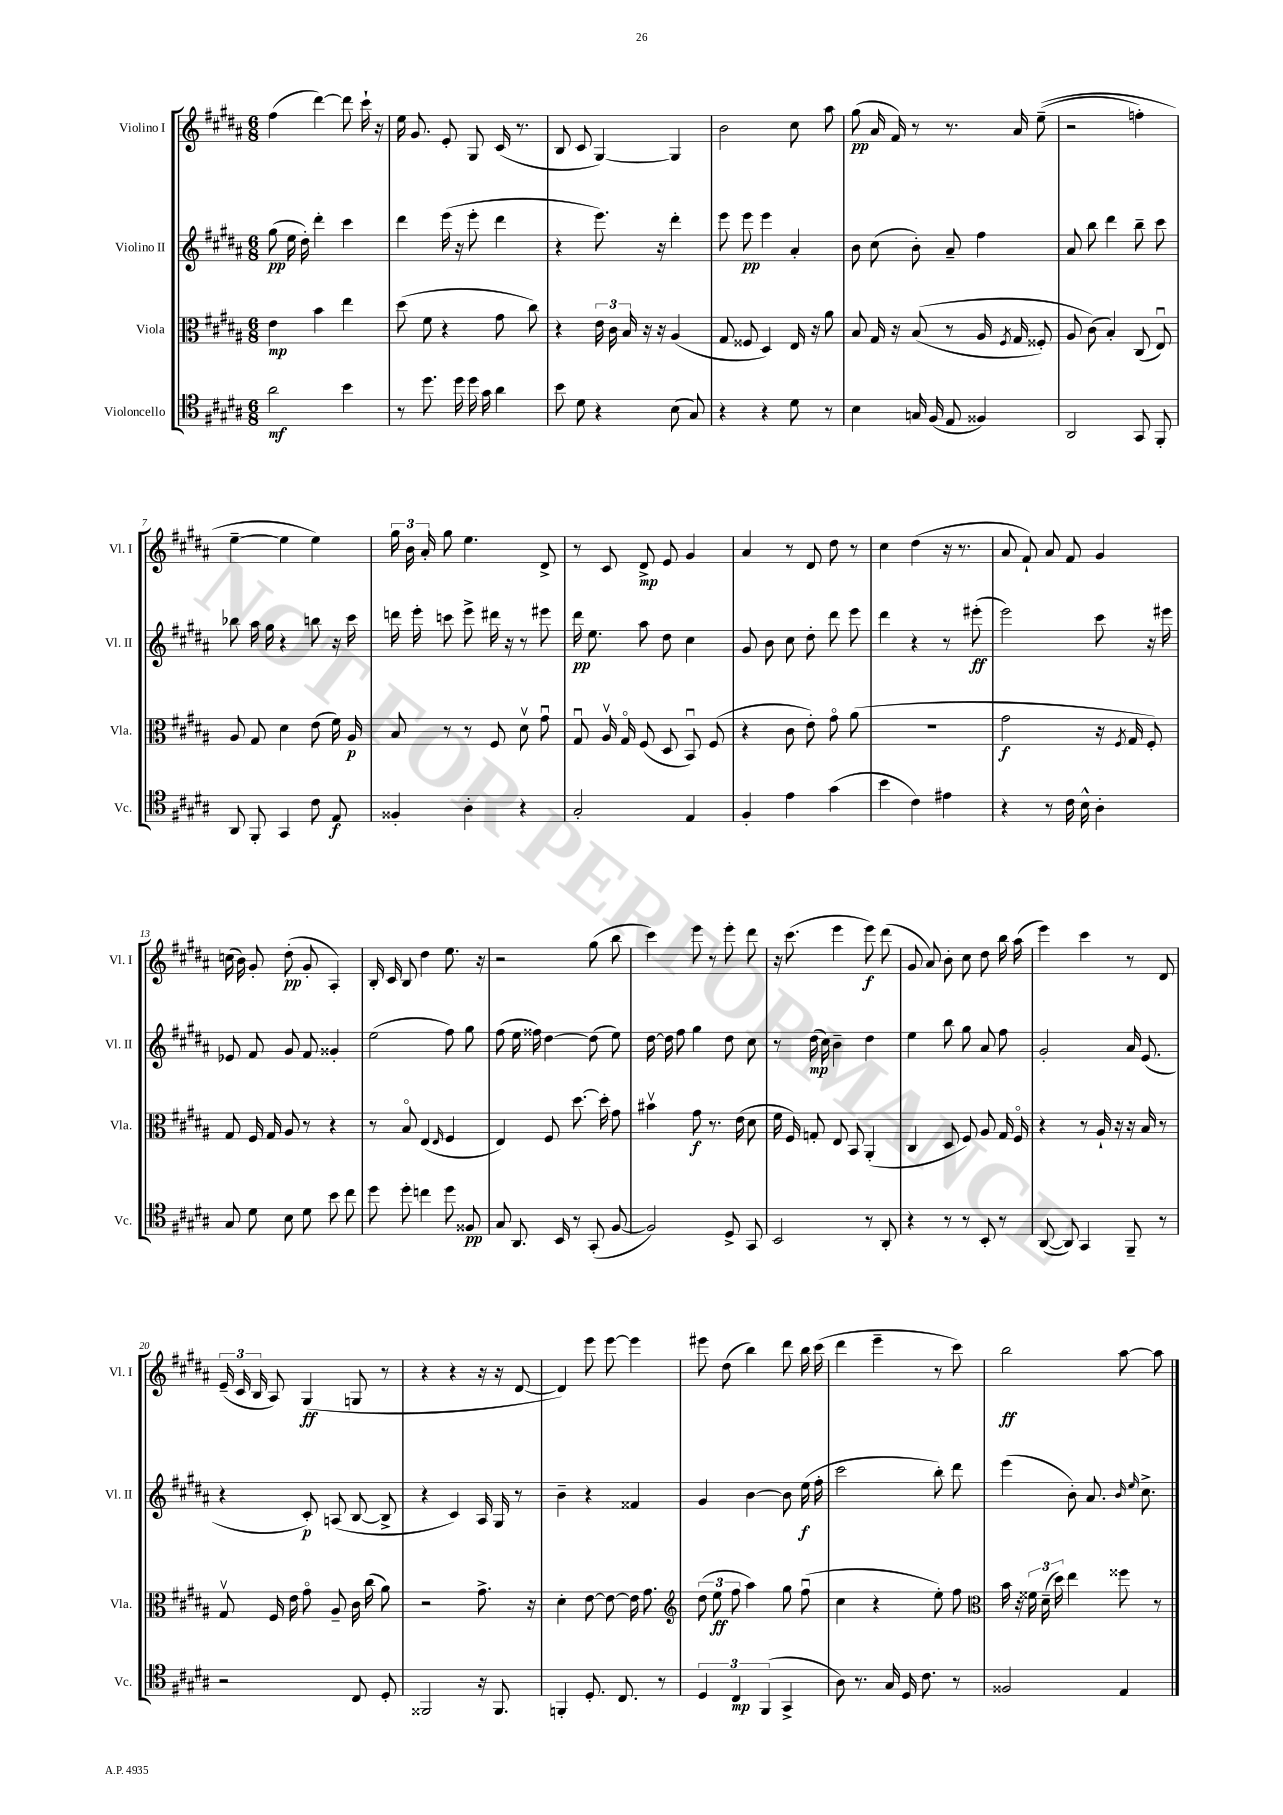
<<
\new StaffGroup <<
\new Staff = "s0" \with { instrumentName = "Violino I" shortInstrumentName = "Vl. I" } {
    \clef treble \key b \major \numericTimeSignature \time 6/8
    \autoBeamOff fis''4( dis'''4~) dis'''8 cis'''16-! r16 |
    e''16 gis'8. e'8-. gis8 cis'16( r8. |
    b8 cis'8 gis4~) gis4 |
    b'2 cis''8 ais''8 |
    gis''8\pp( ais'16 fis'16) r8 r8. ais'16 e''8--(\( |
    r2 f''4-.) |
    e''4~-- e''4 e''4\) |
    \tuplet 3/2 { gis''16 b'16 ais'16-. } gis''8 e''4. dis'8-> |
    r8 cis'8 dis'8->\mp e'8 gis'4 |
    ais'4 r8 dis'8 dis''8 r8 |
    cis''4 dis''4( r16 r8. |
    ais'8 fis'8-!) ais'8 fis'8 gis'4 |
    c''16( b'16) gis'8-. dis''8-.\pp( gis'8-. ais4-.) |
    b16-. cis'16 b8 dis''4 e''8. r16 |
    r2 gis''8( b''8 |
    cis'''4) e'''8 r8 e'''8-. dis'''8 |
    r16 cis'''8.( e'''4 e'''8\f) dis'''8( |
    gis'8 ais'8) b'8-. cis''8 dis''8 b''16 ais''16( |
    e'''4) cis'''4 r8 dis'8 |
    \tuplet 3/2 { e'16--( cis'16 b16 } ais8) gis4\ff( g8 r8 |
    r4 r4 r16 r16 dis'8~ |
    dis'4) e'''8 e'''8~ e'''4 |
    eis'''8 dis''8( b''4) dis'''8 b''16 cis'''16( |
    dis'''4 e'''4-- r8 cis'''8) |
    b''2\ff ais''8~ ais''8 \bar "|." |
}
\new Staff = "s1" \with { instrumentName = "Violino II" shortInstrumentName = "Vl. II" } {
    \clef treble \key b \major \numericTimeSignature \time 6/8
    \autoBeamOff gis''8\pp( e''16 dis''16-.) dis'''4-. cis'''4 |
    dis'''4 e'''16( r16 e'''8-. dis'''4 |
    r4 e'''8.) r16 dis'''4-. |
    e'''8 e'''8\pp e'''4 ais'4-. |
    b'8 cis''8( b'8-.) ais'8-- fis''4 |
    ais'8 b''8 dis'''4 b''8-- cis'''8 |
    bes''8 ais''16 gis''16 r4 b''8 r16 cis'''16 |
    d'''16 e'''16-. c'''8 e'''8-> dis'''16 r16 r8 eis'''8 |
    dis'''16\pp e''8. ais''8 dis''8 cis''4 |
    gis'8 b'8 cis''8 dis''8-. dis'''8 e'''8 |
    dis'''4 r4 r8 eis'''8-.\ff( |
    e'''2) cis'''8 r16 eis'''16 |
    ees'8 fis'8 gis'8 fis'8 gisis'4-. |
    e''2( fis''8) gis''8 |
    fis''8( e''16 fisis''16) dis''4~ dis''8( e''8) |
    dis''16~ dis''16 fis''8 gis''4 dis''8 cis''8 |
    r8 dis''16\mp( cis''16) b'4-- dis''4 |
    e''4 b''8 gis''8 ais'8 fis''8 |
    gis'2-. ais'16 e'8.( |
    r4 cis'8-.\p) a8( b8~ b8-> |
    r4 cis'4) ais16 gis16 r8 |
    b'4-- r4 fisis'4 |
    gis'4 b'4~ b'8 e''16\f( fis''16-. |
    cis'''2 b''8-.) dis'''8 |
    e'''4( b'8-.) ais'8. \grace { b'16 e''16 } cis''8.-> \bar "|." |
}
\new Staff = "s2" \with { instrumentName = "Viola" shortInstrumentName = "Vla." } {
    \clef alto \key b \major \numericTimeSignature \time 6/8
    \autoBeamOff e'4\mp b'4 e''4 |
    dis''8( fis'8 r4 gis'8 cis''8) |
    r4 \tuplet 3/2 { e'16 cis'16 b16 } r16 r16 ais4( |
    gis8 fisis8 dis4) e16 r16 ais'8 |
    b8 gis16 r16 b8(\( r8 ais16 \acciaccatura { fis8 } gis16 fisis8-.) |
    ais8 cis'8(\) b4-.) cis8( e8\downbow) |
    ais8 gis8 dis'4 e'8( fis'16) ais16\p |
    b8 r8 r8 fis8 dis'8\upbow gis'8\downbow |
    gis8\downbow ais16\upbow gis16\flageolet fis8( dis8 b,8\downbow) fis8( |
    r4 cis'8 e'8-.) gis'8\flageolet ais'8( |
    R2. |
    gis'2\f r16 \acciaccatura { fis8 } gis16 fis8-.) |
    gis8 fis16 gis16 ais8 r8 r4 |
    r8 b8\flageolet e4( \grace { e16 } fis4 |
    e4) fis8 dis''8.~ dis''16-. gis'8 |
    bis'4\upbow gis'8\f r8. e'16( dis'8 |
    fis'16 fis16) g8-. e8 b,8 ais,4-.( |
    cis4 dis8 fis8) ais8 gis16 fis16\flageolet |
    r4 r8 ais16-! r16 r16 b16 r8 |
    gis8\upbow fis16 e'16 gis'8\flageolet ais8-- cis'16 cis''16( ais'8) |
    r2 gis'8.-> r16 |
    dis'4-. e'8~ e'8~ e'16 gis'8. |
    \clef treble \tuplet 3/2 { dis''8( e''8\ff fis''8 } ais''4) gis''8 fis''8\downbow( |
    cis''4 r4 e''8-.) fis''8 |
    \clef alto b'16 r16 \tuplet 3/2 { fisis'16 dis'16--( dis''16) } e''4 fisis''8 r8 \bar "|." |
}
\new Staff = "s3" \with { instrumentName = "Violoncello" shortInstrumentName = "Vc." } {
    \clef tenor \key b \major \numericTimeSignature \time 6/8
    \autoBeamOff ais'2\mf b'4 |
    r8 dis''8. dis''16 dis''16 gis'16 ais'4 |
    b'8 dis'8 r4 b8( gis8) |
    r4 r4 dis'8 r8 |
    b4 g16 fis16( e8 fisis4) |
    ais,2 gis,8 fis,8-. |
    ais,8 fis,8-. gis,4 cis'8 e8\f |
    fisis4-. ais4-. r4 |
    gis2-. e4 |
    fis4-. e'4 gis'4( |
    b'4 cis'4) eis'4 |
    r4 r8 cis'16 b16-^ ais4-. |
    gis8 dis'8 b8 dis'8 b'8 cis''8 |
    dis''8 dis''8-. c''4 dis''8 fisis8\pp |
    gis8 ais,8. b,16 r8 gis,8-.( fis8~ |
    fis2) dis8-> gis,8 |
    b,2 r8 ais,8-. |
    r4 r8 r8 b,8-. r8 |
    ais,8~( ais,8) gis,4 fis,8-- r8 |
    r2 cis8 dis8-. |
    fisis,2 r16 fisis,8. |
    f,4-. dis8.-. cis8. r8 |
    \tuplet 3/2 { dis4 cis4\mp fis,4( } gis,4-> |
    ais8) r8. gis16 dis16 cis'8. r8 |
    fisis2 e4 \bar "|." |
}
>>
>>
